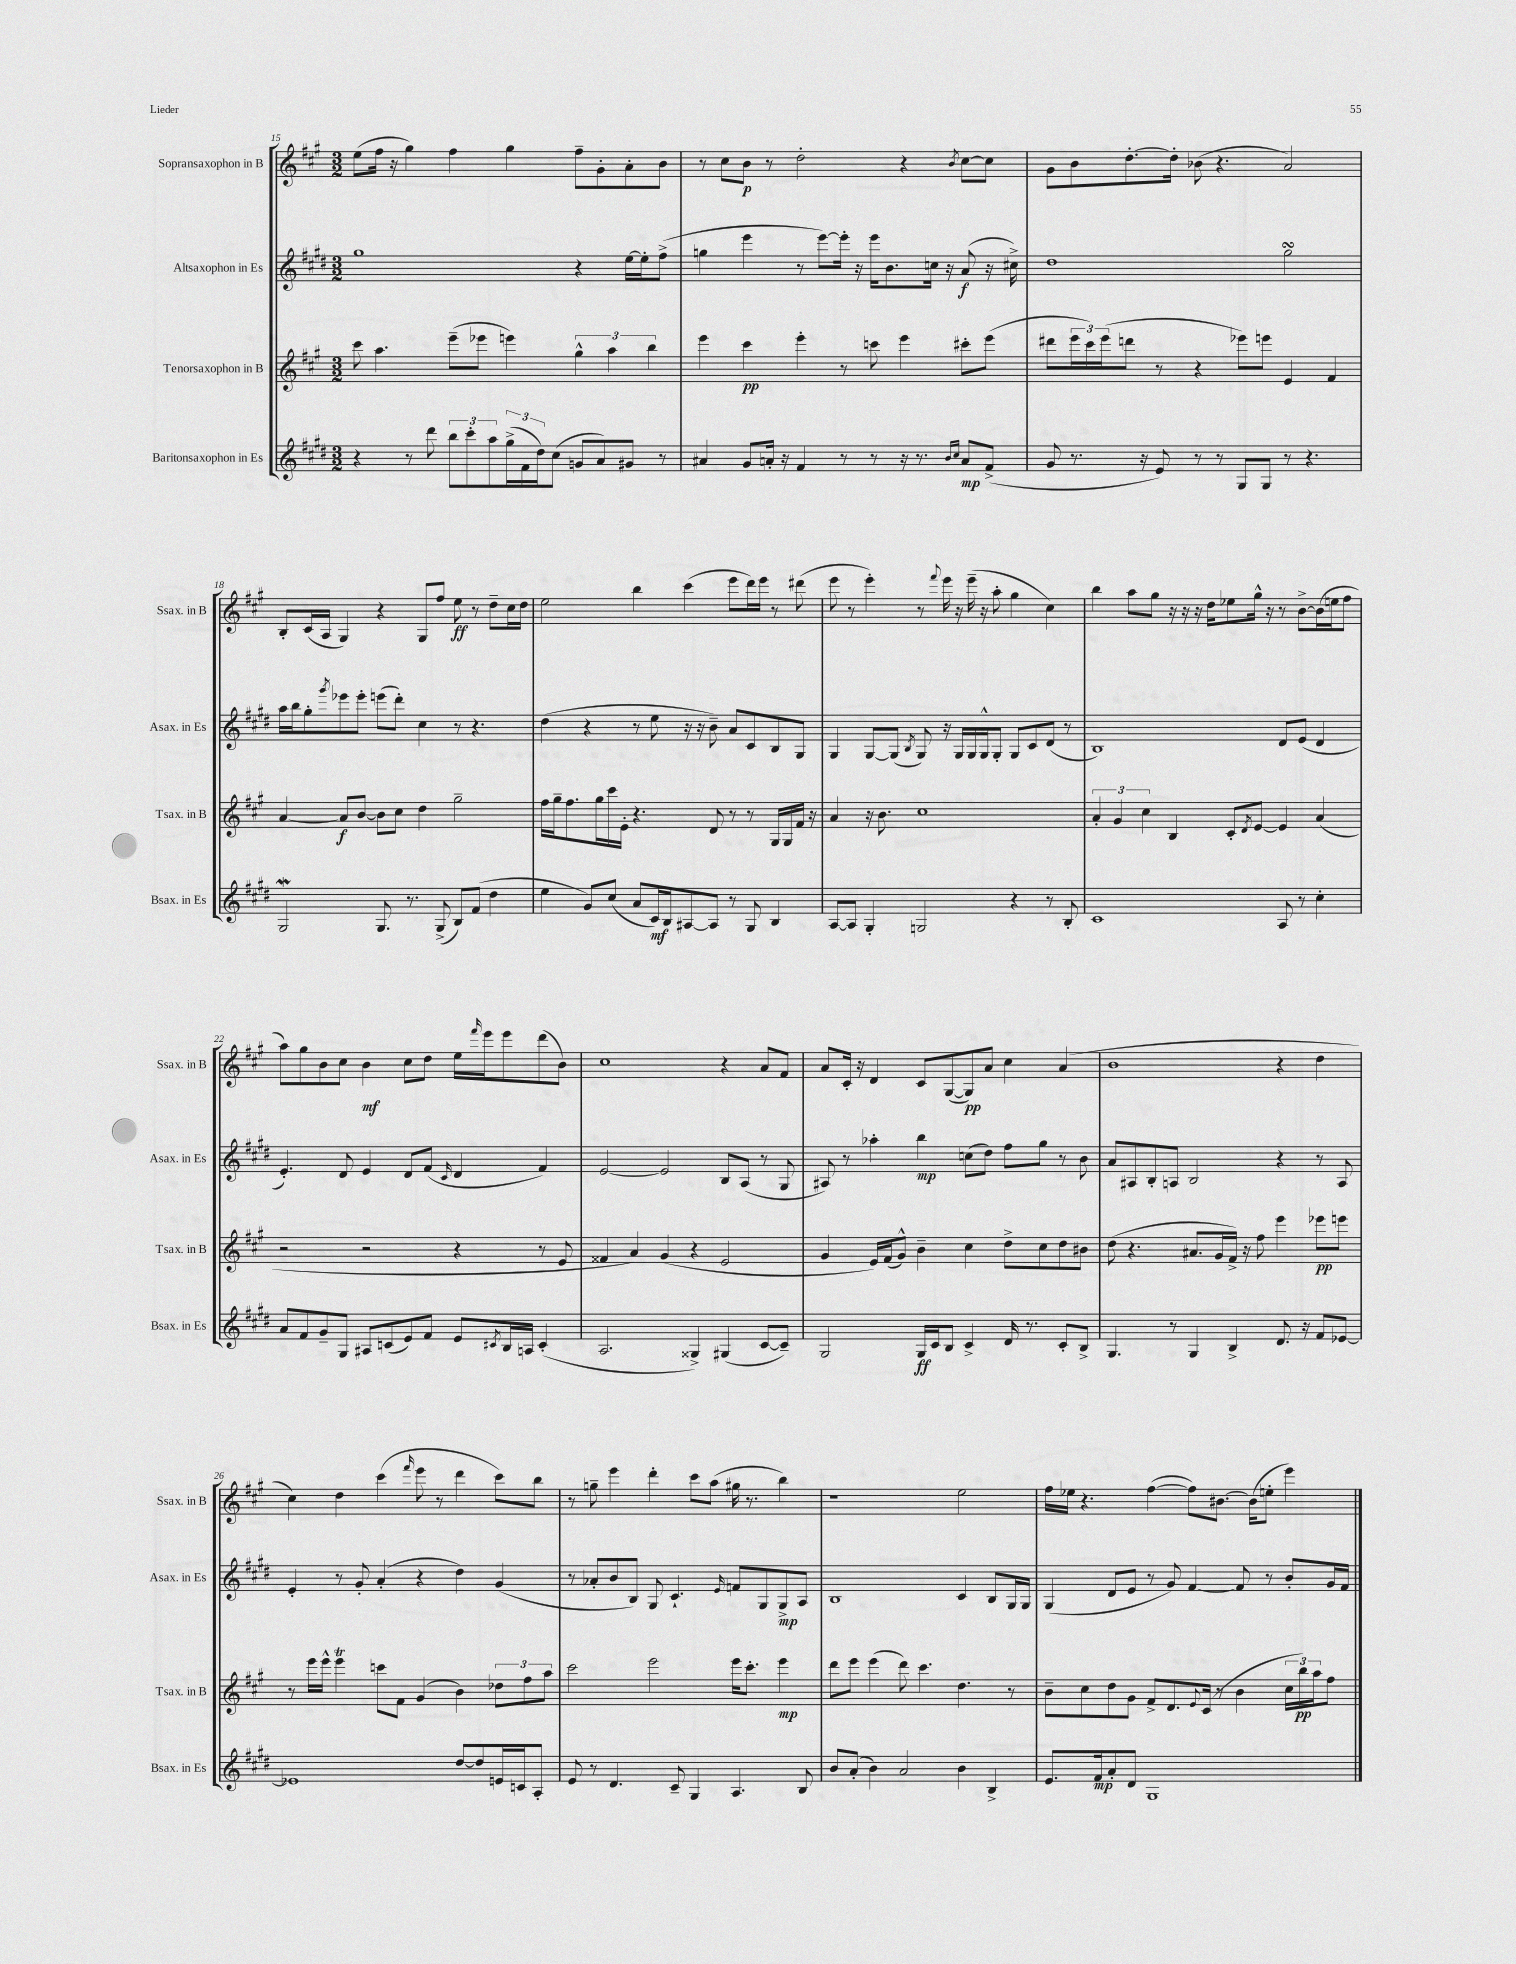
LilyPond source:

<<
\new StaffGroup <<
\new Staff = "s0" \with { instrumentName = "Sopransaxophon in B" shortInstrumentName = "Ssax. in B" } {
    \clef treble \key a \major \numericTimeSignature \time 3/2
    e''8( fis''16 r16 gis''4) fis''4 gis''4 fis''8-- gis'8-. a'8-. b'8 |
    r8 cis''8 b'8\p r8 d''2-. r4 \acciaccatura { b'8 } cis''8~ cis''8 |
    gis'8 b'8 d''8.~-. d''16-. bes'8( r4. a'2) |
    b8-. cis'16( a16 gis4) r4 gis8 fis''8 e''8\ff r8 d''8-- cis''16 d''16 |
    e''2 b''4 cis'''4( e'''8 d'''16) e'''16 r8 dis'''8( |
    e'''8 r8 e'''4-.) r8 \appoggiatura { fis'''8 } e'''16 r16 e'''16--( r16 a''8-. gis''4 cis''4) |
    b''4 a''8 gis''8 r16 r16 r16 d''16 ees''8 gis''16-^ r16 r8 b'8~-> b'16( e''16 fis''8 |
    a''8) gis''8 b'8 cis''8 b'4\mf cis''8 d''8 e''16 \grace { fis'''16 } e'''16 e'''8 d'''8( b'8) |
    cis''1 r4 a'8 fis'8 |
    a'8 cis'16-. r16 d'4 cis'8 gis8~( gis8\pp) a'8 cis''4 a'4( |
    b'1 r4 d''4 |
    cis''4) d''4 cis'''4( \grace { fis'''16 } e'''8 r8 d'''4 cis'''8) b''8 |
    r8 g''8-- e'''4 d'''4-. cis'''8 a''8( gis''16 r8. b''4) |
    r1 e''2 |
    fis''16 ees''16 r4. fis''4~( fis''8) bis'8.~ bis'16( e''8-. e'''4) \bar "|." |
}
\new Staff = "s1" \with { instrumentName = "Altsaxophon in Es" shortInstrumentName = "Asax. in Es" } {
    \clef treble \key e \major \numericTimeSignature \time 3/2
    gis''1 r4 e''16~ e''16-. fis''8->( |
    g''4 e'''4 r8 e'''8~) e'''16-. r16 e'''16 b'8. c''16 r16 a'8\f( r16 cis''16->) |
    dis''1 gis''2\turn |
    a''16 b''16 gis''8-. \acciaccatura { gis'''8 } ees'''8 ees'''8-. e'''8( dis'''8-.) cis''4 r8 r4. |
    dis''4( r4 r8 e''8 r16 r16 b'8--) a'8 cis'8 b8 gis8 |
    gis4 gis8~ gis8( \acciaccatura { b8 } gis8) r16 gis16 gis16 gis16-^ gis8-. gis8 cis'8 dis'8( r8 |
    b1) dis'8 e'8( dis'4 |
    e'4.-.) dis'8 e'4 dis'8 fis'8( \grace { cis'16 } dis'4 fis'4) |
    e'2~ e'2 b8 a8( r8 gis8 |
    ais8) r8 aes''4-. b''4\mp c''8( dis''8) fis''8 gis''8 r8 b'8 |
    a'8 ais8 b8-. a8 b2 r4 r8 a8 |
    e'4-. r8 gis'8-. a'4-.( r4 dis''4) gis'4( |
    r8 aes'8-. b'8 b8) gis8 cis'4.-! \grace { e'16 } f'8 gis8 gis8->\mp a8 |
    b1 cis'4 b8 gis16 gis16 |
    gis4( dis'8 e'8 r8 gis'8) fis'4~ fis'8 r8 b'8-. gis'16 fis'16 \bar "|." |
}
\new Staff = "s2" \with { instrumentName = "Tenorsaxophon in B" shortInstrumentName = "Tsax. in B" } {
    \clef treble \key a \major \numericTimeSignature \time 3/2
    cis'''8 a''4. e'''8--( ees'''8 e'''4) \tuplet 3/2 { gis''4-^ a''4 b''4 } |
    e'''4 cis'''4\pp e'''4-. r8 c'''8 e'''4 cis'''8-. e'''8( |
    dis'''8 \tuplet 3/2 { e'''16 cis'''16) e'''16( } d'''8 r8 r4 ees'''8) e'''8 e'4 fis'4 |
    a'4~ a'8\f b'8~ b'8 cis''8 d''4 gis''2-- |
    fis''16 gis''16-- fis''8. gis''16 cis'''16 e'16-. r4. d'8 r8 r8 gis16 gis16 fis'16 r16 |
    a'4 r16 b'8. cis''1 |
    \tuplet 3/2 { a'4-. gis'4 cis''4 } b4 cis'8-. \acciaccatura { d'8 } e'8~ e'4 a'4( |
    r2 r2 r4 r8 e'8 |
    fisis'4 a'4) gis'4( r4 e'2 |
    gis'4 e'16) fis'16( gis'8-^) b'4-- cis''4 d''8-> cis''8 d''8 bis'8 |
    d''8( r4. ais'8. gis'16 fis'16->) r16 fis''8 e'''4 ees'''8\pp e'''8 |
    r8 e'''16 e'''16-^ e'''4\trill c'''8 fis'8 gis'4( b'4) \tuplet 3/2 { des''8 fis''8 a''8 } |
    cis'''2 e'''2 e'''16 cis'''8.-. e'''4\mp |
    d'''8 e'''8 e'''4( d'''8) cis'''4. d''4. r8 |
    b'8-- cis''8 d''8 gis'8 fis'8-> d'8. \appoggiatura { e'8 } cis'16( r8 b'4 \tuplet 3/2 { cis''16 b''16\pp) a''16 } fis''8 \bar "|." |
}
\new Staff = "s3" \with { instrumentName = "Baritonsaxophon in Es" shortInstrumentName = "Bsax. in Es" } {
    \clef treble \key e \major \numericTimeSignature \time 3/2
    r4 r8 dis'''8 \tuplet 3/2 { b''8 cis'''8-. a''8 } \tuplet 3/2 { gis''16->( fis'16 dis''16) } cis''8( g'8 a'8) gis'8 r8 |
    ais'4 gis'8 a'16-. r16 fis'4 r8 r8 r16 r8. \grace { b'16 cis''16 } a'8\mp fis'8->( |
    gis'8 r8. r16 e'8) r8 r8 gis8 gis8 r8 r4. |
    gis2\mordent gis8. r8. gis8->( b8) fis'8( dis''4 |
    e''4 gis'8) cis''8( a'8 cis'16\mf) b16 ais8~ ais8 r8 gis8 b4 |
    a8~ a8 gis4-. g2 r4 r8 b8-. |
    cis'1 a8 r8 cis''4-. |
    a'8 fis'8 gis'8-- gis8 ais8 c'8( e'8) fis'8 e'8 \acciaccatura { cis'8 } b16 a16 cis'4-.( |
    a2. gisis4->) gis4( cis'8~ cis'8--) |
    gis2 gis16\ff cis'16 b8 cis'4-> dis'16 r8. cis'8-. b8-> |
    gis4. r8 gis4 b4-> dis'8. r16 fis'8 ees'8~ |
    ees'1 dis''8~ dis''8 e'16 c'16 a8-. |
    e'8 r8 dis'4. cis'8-- gis4 a4. b8 |
    b'8 a'8-.( b'4) a'2 b'4 b4-> |
    e'8. fis'16\mp a'8-. dis'8 gis1 \bar "|." |
}
>>
>>
\layout { \context { \Score currentBarNumber = #15 } }
